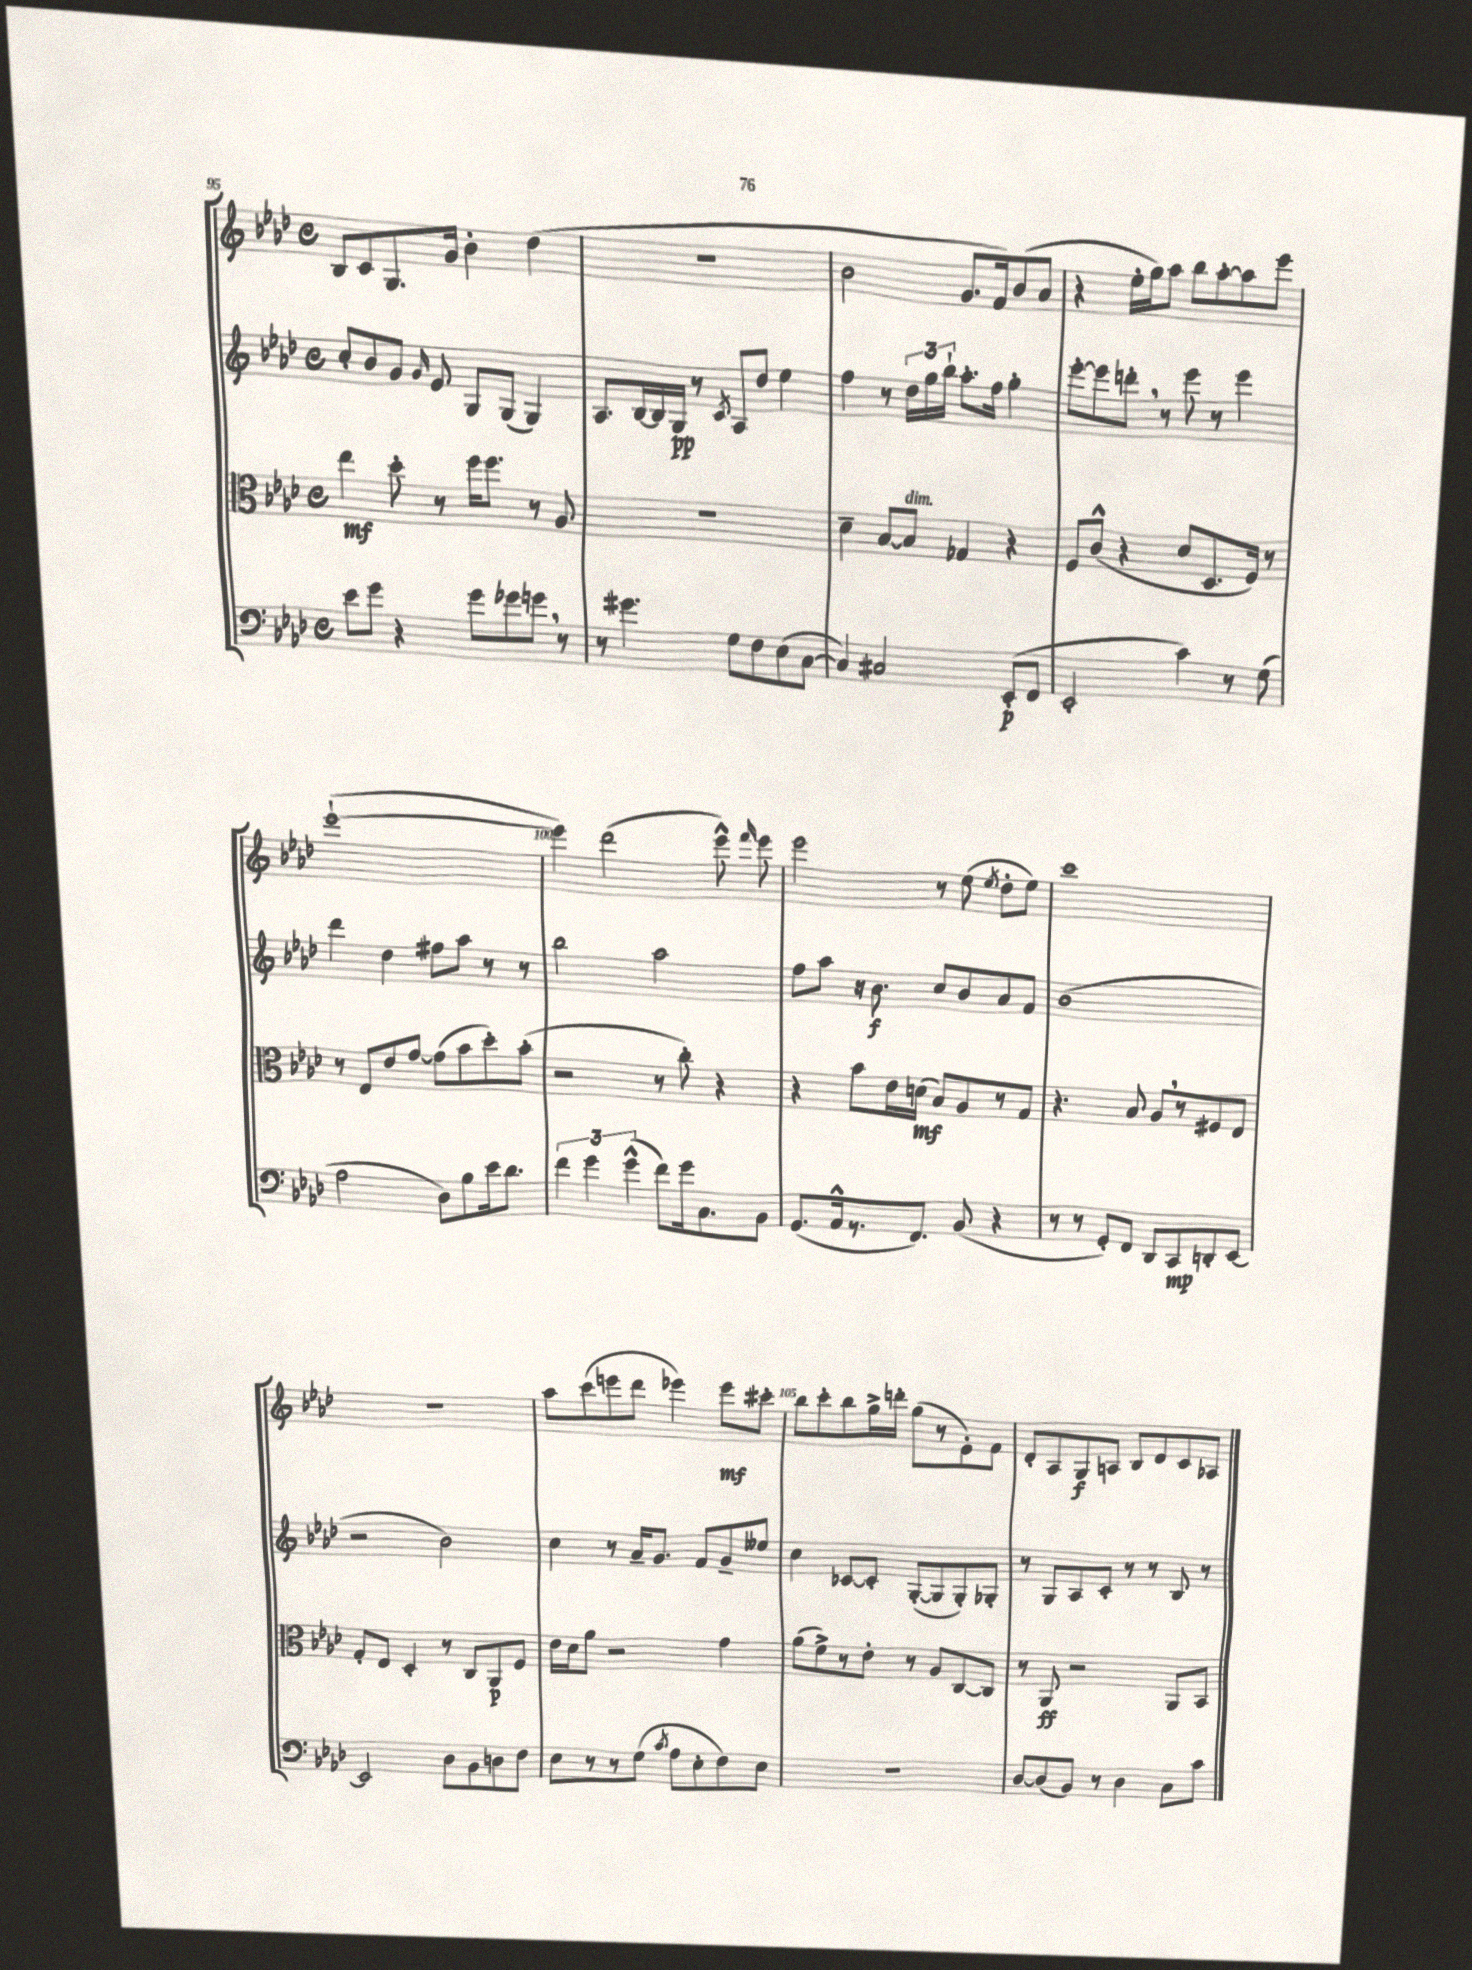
<<
\new StaffGroup <<
\new Staff = "s0" {
    \clef treble \key aes \major \defaultTimeSignature \time 4/4
    \autoBeamOff bes8[ c'8 g8. g'16] bes'4-. des''4( |
    r1 |
    bes'2 g'8.[ f'16) bes'8( aes'8] |
    r4 ees''16[-. g''16) aes''8] bes''8[ aes''8~-. aes''8 ees'''8] |
    ees'''1~-!( |
    ees'''4) des'''2( ees'''8-^) \grace { f'''16 } ees'''8 |
    ees'''2 r8 ees''8( \acciaccatura { ees''8 } des''8[-. ees''8]) |
    c'''1 |
    r1 |
    aes''8[ c'''8( e'''8 des'''8] ees'''4) ees'''8[\mf cis'''8]-. |
    bes''8[ c'''8-. bes''8 g''16-> d'''16]-. g''8[( r8 ees'8-.) f'8] |
    des'8[-. aes8 g8\f a8] bes8[ des'8 c'8 aes8] \bar "|." |
}
\new Staff = "s1" {
    \clef treble \key aes \major \defaultTimeSignature \time 4/4
    \autoBeamOff c''8[-. bes'8 g'8] \grace { g'16 } ees'8 g8[ g8]( g4) |
    aes8.[ bes16~ bes16 g16]\pp r8 \acciaccatura { c'8 } aes8[ des''8] ees''4 |
    f''4 r8 \tuplet 3/2 { des''16[ g''16 bes''16]-! } aes''8.[-. f''16] g''4-. |
    ees'''8[~-. ees'''8 d'''8]-. \breathe r8 ees'''8 r8 ees'''4 |
    des'''4 des''4 fis''8[ aes''8] r8 r8 |
    bes''2 aes''2 |
    f''8[ aes''8] r16 bes'8.\f c''8[ bes'8 aes'8 f'8] |
    bes'1( |
    r2 bes'2) |
    c''4 r8 aes'16[-- g'8.] f'8[ g'8-- eeses''8] |
    c''4 ces'8[~ ces'8]-. g8[~-.( g8 g8-.) ges8]-. |
    r8 g8[ aes8 c'8]-. r8 r8 bes8 r8 \bar "|." |
}
\new Staff = "s2" {
    \clef alto \key aes \major \defaultTimeSignature \time 4/4
    \autoBeamOff ees''4\mf des''8-. r8 f''16[ f''8.] r8 aes8 |
    r1 |
    des'4-- bes8[~ bes8]^\markup { \italic "dim." } ges4 r4 |
    f8[ c'8]-^( r4 des'8[ des8. f16]) r8 |
    r8 ees8[ ees'8 g'8]~ g'8[( bes'8 des''8-.) bes'8]-.( |
    r2 r8 c''8-.) r4 |
    r4 bes'8[ ees'16 d'16]\mf( bes8[) aes8 r8 g8] |
    r4. bes8 aes8[ \breathe r8 fis8 ees8] |
    g8[-. ees8] des4-. r8 c8[ aes,8\p f8] |
    ees'16[ des'16 aes'8] r2 g'4 |
    aes'8[( f'8->) r8 ees'8]-. r8 aes8[ c8~ c8] |
    r8 aes,8\ff r2 aes,8[ bes,8] \bar "|." |
}
\new Staff = "s3" {
    \clef bass \key aes \major \defaultTimeSignature \time 4/4
    \autoBeamOff ees'8[ g'8] r4 g'8[ ges'8 g'8] \breathe r8 |
    r8 gis'4. g8[ f8 ees8( c8]~ |
    c4) cis2 ees,8[-.\p( f,8] |
    ees,2-. c'4) r8 g8( |
    aes2 des8[) bes8 ees'16 des'8.] |
    \tuplet 3/2 { f'4 g'4 g'4-^( } f'8[) g'16 c8. bes,8] |
    g,8.[( aes,16-^ r8. f,8.]) bes,8( r4 |
    r8 r8 g,8[-.) f,8] des,8[ c,8\mp d,8-. ees,8]~ |
    ees,2 des8[ bes,8 d8 f8] |
    ees8[ r8 r8 g8]( \acciaccatura { c'8 } aes8[ ees8-. f8) ees8] |
    R1 |
    des8[~ des8( bes,8]) r8 des4 c8[ c'8] \bar "|." |
}
>>
>>
\layout { \context { \Score currentBarNumber = #95 \override BarNumber.break-visibility = ##(#f #t #t) barNumberVisibility = #(every-nth-bar-number-visible 5) } }
